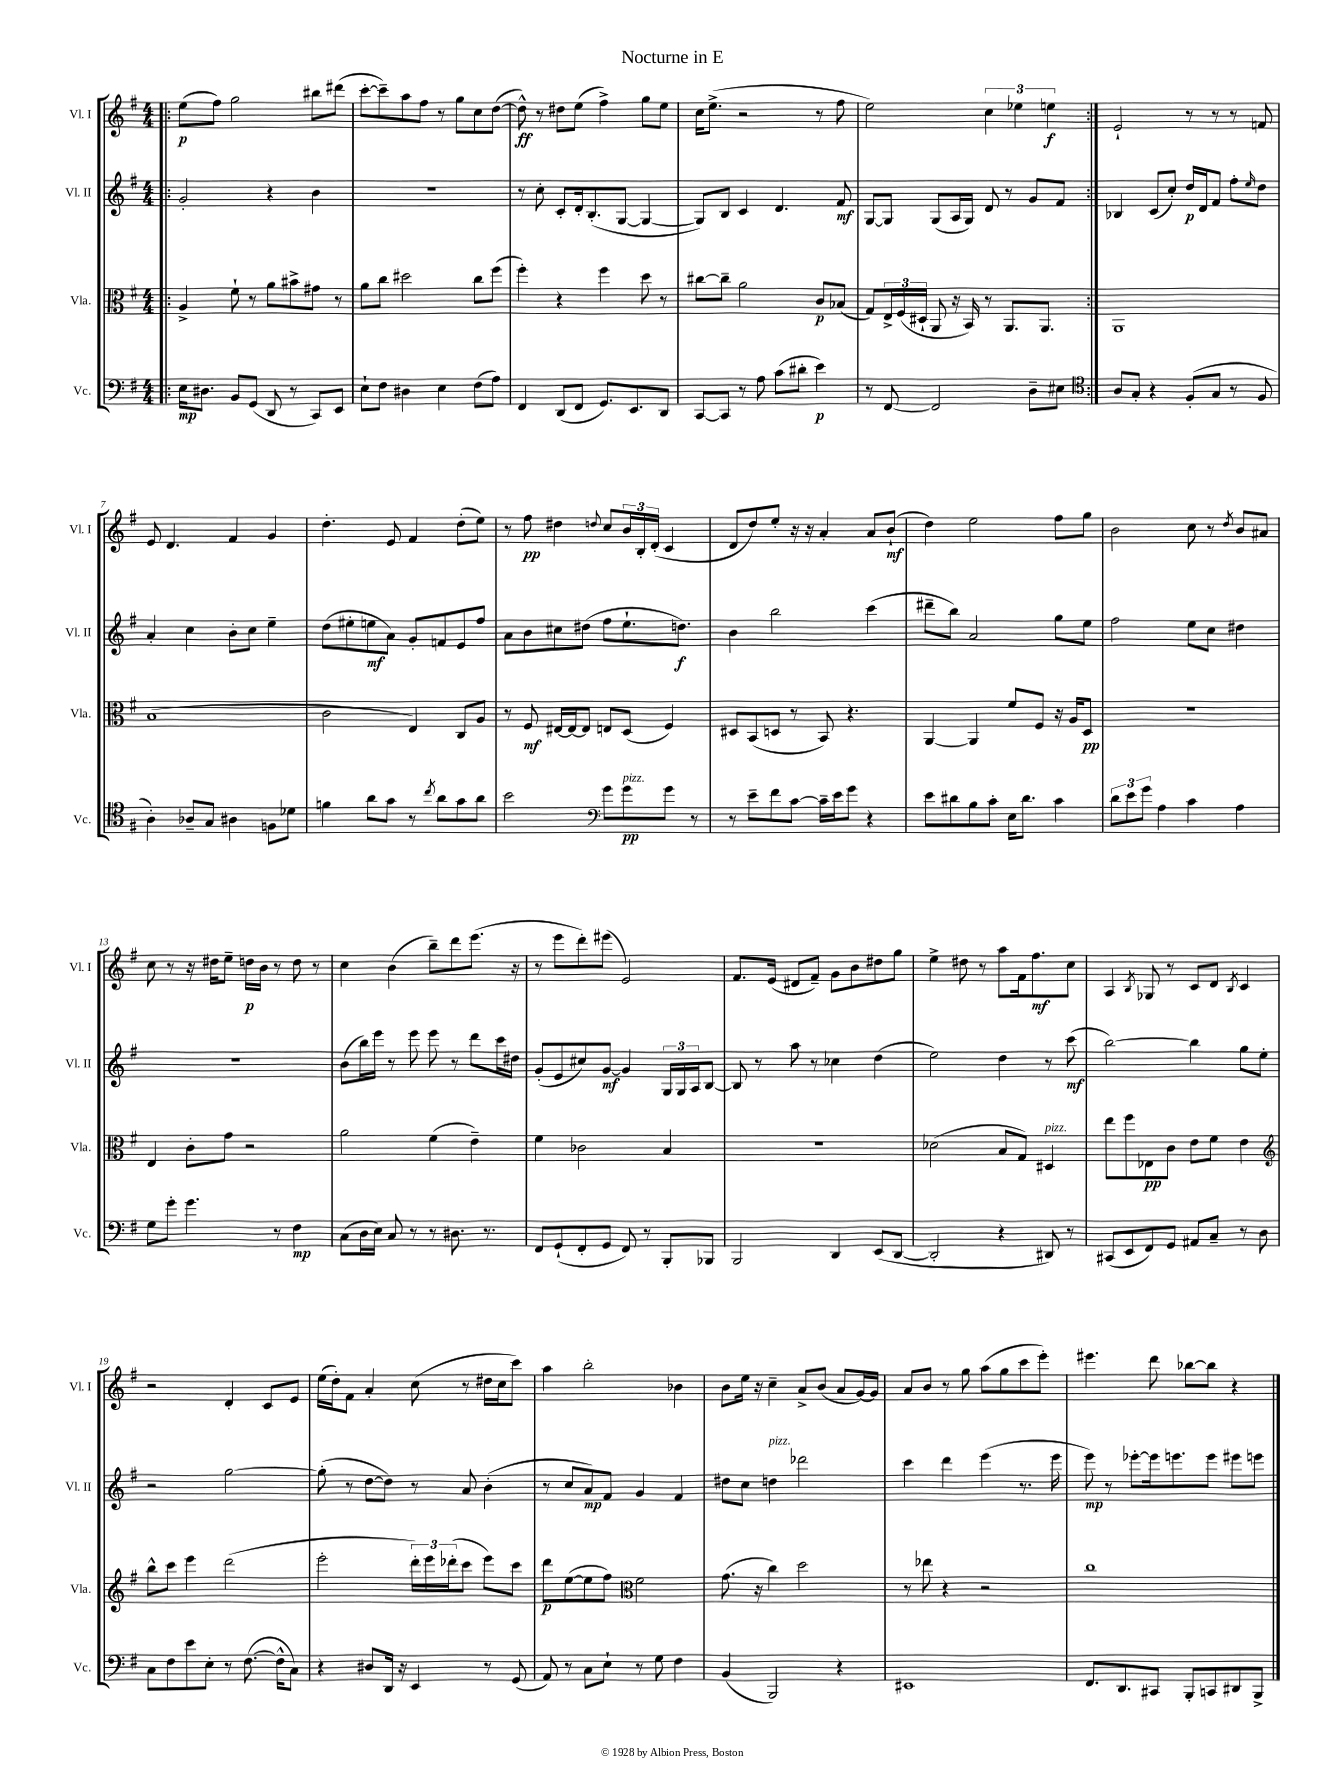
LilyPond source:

\header { title = "Nocturne in E" }
<<
\new StaffGroup <<
\new Staff = "s0" \with { instrumentName = "Vl. I" shortInstrumentName = "Vl. I" } {
    \clef treble \key g \major \numericTimeSignature \time 4/4
    \repeat volta 2 { \bar ".|:" e''8\p( fis''8) g''2 bis''8 dis'''8( |
    c'''8~-. c'''8--) a''8 fis''8 r8 g''8 c''8 d''8~( |
    d''8-^\ff) r8 dis''8 e''8( fis''4->) g''8 e''8 |
    c''16 e''8.->( r2 r8 fis''8 |
    e''2) \tuplet 3/2 { c''4 ees''4 e''4\f } | }
    e'2-! r8 r8 r8 f'8 |
    e'8 d'4. fis'4 g'4 |
    d''4.-. e'8 fis'4 d''8-.( e''8) |
    r8 fis''8\pp dis''4 \appoggiatura { d''8 } c''8 \tuplet 3/2 { b'16 b16-. d'16-.( } c'4 |
    d'8 d''8) e''8-. r16 r16 a'4-. a'8 b'8-!\mf( |
    d''4) e''2 fis''8 g''8 |
    b'2 c''8 r8 \acciaccatura { d''8 } b'8 ais'8 |
    c''8 r8 r16 dis''16 e''8-- d''16\p b'16 r8 d''8 r8 |
    c''4 b'4( b''8--) d'''8 e'''8.( r16 |
    r8 e'''8 d'''8-.) eis'''8( e'2) |
    fis'8. e'16( dis'8 fis'8--) g'8 b'8 dis''8 g''8 |
    e''4-> dis''8 r8 a''8 fis'16 fis''8.\mf c''8 |
    a4 \acciaccatura { b8 } ges8 r8 c'8 d'8 \acciaccatura { b8 } c'4 |
    r2 d'4-. c'8 e'8 |
    e''16( d''16-.) fis'8 a'4-. c''8( r8 dis''16 c''16 c'''8) |
    a''4 b''2-. bes'4 |
    b'8 e''16 r16 c''4-- a'8-> b'8( a'8 g'16~) g'16 |
    a'8 b'8 r8 g''8 a''8( g''8 c'''8 e'''8-.) |
    eis'''4. d'''8 bes''8~ bes''8 r4 \bar "|." |
}
\new Staff = "s1" \with { instrumentName = "Vl. II" shortInstrumentName = "Vl. II" } {
    \clef treble \key g \major \numericTimeSignature \time 4/4
    \repeat volta 2 { \bar ".|:" g'2-. r4 b'4 |
    R1 |
    r8 c''8-. c'8-. d'16-. b8.-.( g8~ g4~ |
    g8) b8 c'4 d'4. fis'8\mf |
    g8~ g8 g8( a16 g16) d'8 r8 g'8 fis'8 | }
    bes4 c'8( c''8-.) d''16\p d'16 fis'8 fis''8-. \grace { e''16 } d''8 |
    a'4-. c''4 b'8-. c''8 e''4-- |
    d''8( eis''8-. e''8\mf a'8) g'8-. f'8 e'8 fis''8 |
    a'8 b'8 cis''8 dis''8( fis''8 e''8.-! d''8.\f) |
    b'4 b''2 c'''4( |
    dis'''8-- b''8) a'2 g''8 e''8 |
    fis''2 e''8 c''8 dis''4 |
    R1 |
    b'8( b''16) e'''16 r8 e'''8 e'''8 r8 d'''8 c'''16 dis''16 |
    g'8-.( e'8 cis''8) g'8~\mf g'4 \tuplet 3/2 { g16 g16 a16 } b8~ |
    b8 r8 a''8 r8 ces''4 d''4( |
    e''2) d''4 r8 c'''8\mf( |
    b''2~) b''4 g''8 e''8-. |
    r2 g''2~ |
    g''8-.( r8 d''8~ d''8) r8 a'8 b'4-.( |
    r8 c''8 a'8\mp) fis'8 g'4 fis'4 |
    dis''8 c''8 d''4^\markup { \italic "pizz." } des'''2 |
    c'''4 d'''4 e'''4( r8. e'''16 |
    e'''8\mp) r8 ees'''8~-. ees'''16 e'''8. e'''8 eis'''8 e'''8 \bar "|." |
}
\new Staff = "s2" \with { instrumentName = "Vla." shortInstrumentName = "Vla." } {
    \clef alto \key g \major \numericTimeSignature \time 4/4
    \repeat volta 2 { \bar ".|:" a4-> fis'8-! r8 a'8 bis'8-> gis'8 r8 |
    a'8 c''8 dis''2 c''8 fis''8( |
    fis''4-.) r4 fis''4 d''8 r8 |
    cis''8~ cis''8-- a'2 c'8\p bes8( |
    g8) \tuplet 3/2 { e16-> fis16( dis16-! } a,8 r16 b,16) r8 a,8. a,8. | }
    a,1 |
    b1( |
    c'2 e4) c8 a8 |
    r8 fis8\mf eis16~ eis16~ eis8 e8 d8( fis4) |
    dis8 b,8( d8 r8 b,8) r4. |
    a,4~ a,4 fis'8 fis8 r16 a16 d8\pp |
    R1 |
    e4 c'8-. g'8 r2 |
    a'2 fis'4( e'4--) |
    fis'4 ces'2 b4 |
    R1 |
    des'2( b8 g8) dis4^\markup { \italic "pizz." } |
    e''8 fis''8 ees8\pp c'8 e'8 fis'8 e'4 |
    \clef treble b''8-^ c'''8 e'''4 d'''2( |
    e'''2-. \tuplet 3/2 { d'''16-.) e'''16 des'''16-.( } c'''8 e'''8) c'''8 |
    d'''8\p e''8~( e''8 fis''8) \clef alto fis'2 |
    g'8.( r16 c''4) d''2 |
    r8 ees''8 r4 r2 |
    c''1 \bar "|." |
}
\new Staff = "s3" \with { instrumentName = "Vc." shortInstrumentName = "Vc." } {
    \clef bass \key g \major \numericTimeSignature \time 4/4
    \repeat volta 2 { \bar ".|:" e16\mp dis8. b,8 g,8( d,8 r8 c,8) e,8 |
    e8-! fis8 dis4 e4 fis8( a8) |
    fis,4 d,8( fis,8 g,8.) e,8. d,8 |
    c,8~ c,8 r8 a8 c'8( dis'8-. e'4\p) |
    r8 fis,8~ fis,2 d8-- eis8 | }
    \clef tenor a8 g8-. r4 fis8-.( g8 r8 fis8 |
    a4-.) aes8-- g8 ais4 f8 des'8 |
    f'4 a'8 g'8 r8 \acciaccatura { c''8 } a'8 g'8 a'8 |
    b'2 \clef bass g'8 g'8\pp^\markup { \italic "pizz." } g'8 r8 |
    r8 e'8-- fis'8 c'8~ c'16-- e'16 g'8 r4 |
    e'8 dis'8 b8 c'8-. e16 dis'8. c'4 |
    \tuplet 3/2 { d'8 e'8 g'8 } a4 c'4 a4 |
    g8 g'8-. g'4. r8 fis4\mp |
    c8( d16 e16) c8 r8 r8 dis8. r8. |
    fis,8 g,8-!( fis,8-. g,8 fis,8) r8 b,,8-. bes,,8 |
    b,,2 d,4 e,8( d,8~ |
    d,2-. r4 dis,8) r8 |
    cis,8( e,8 fis,8) g,8 ais,8 c8-- r8 d8 |
    c8 fis8 e'8 e8-. r8 fis8.~( fis16-^ c8) |
    r4 dis8 d,16 r16 e,4 r8 g,8( |
    a,8) r8 c8 e8-! r8 g8 fis4 |
    b,4( b,,2) r4 |
    eis,1 |
    fis,8. d,8. cis,8 b,,8-. c,8 dis,8 b,,8-> \bar "|." |
}
>>
>>
